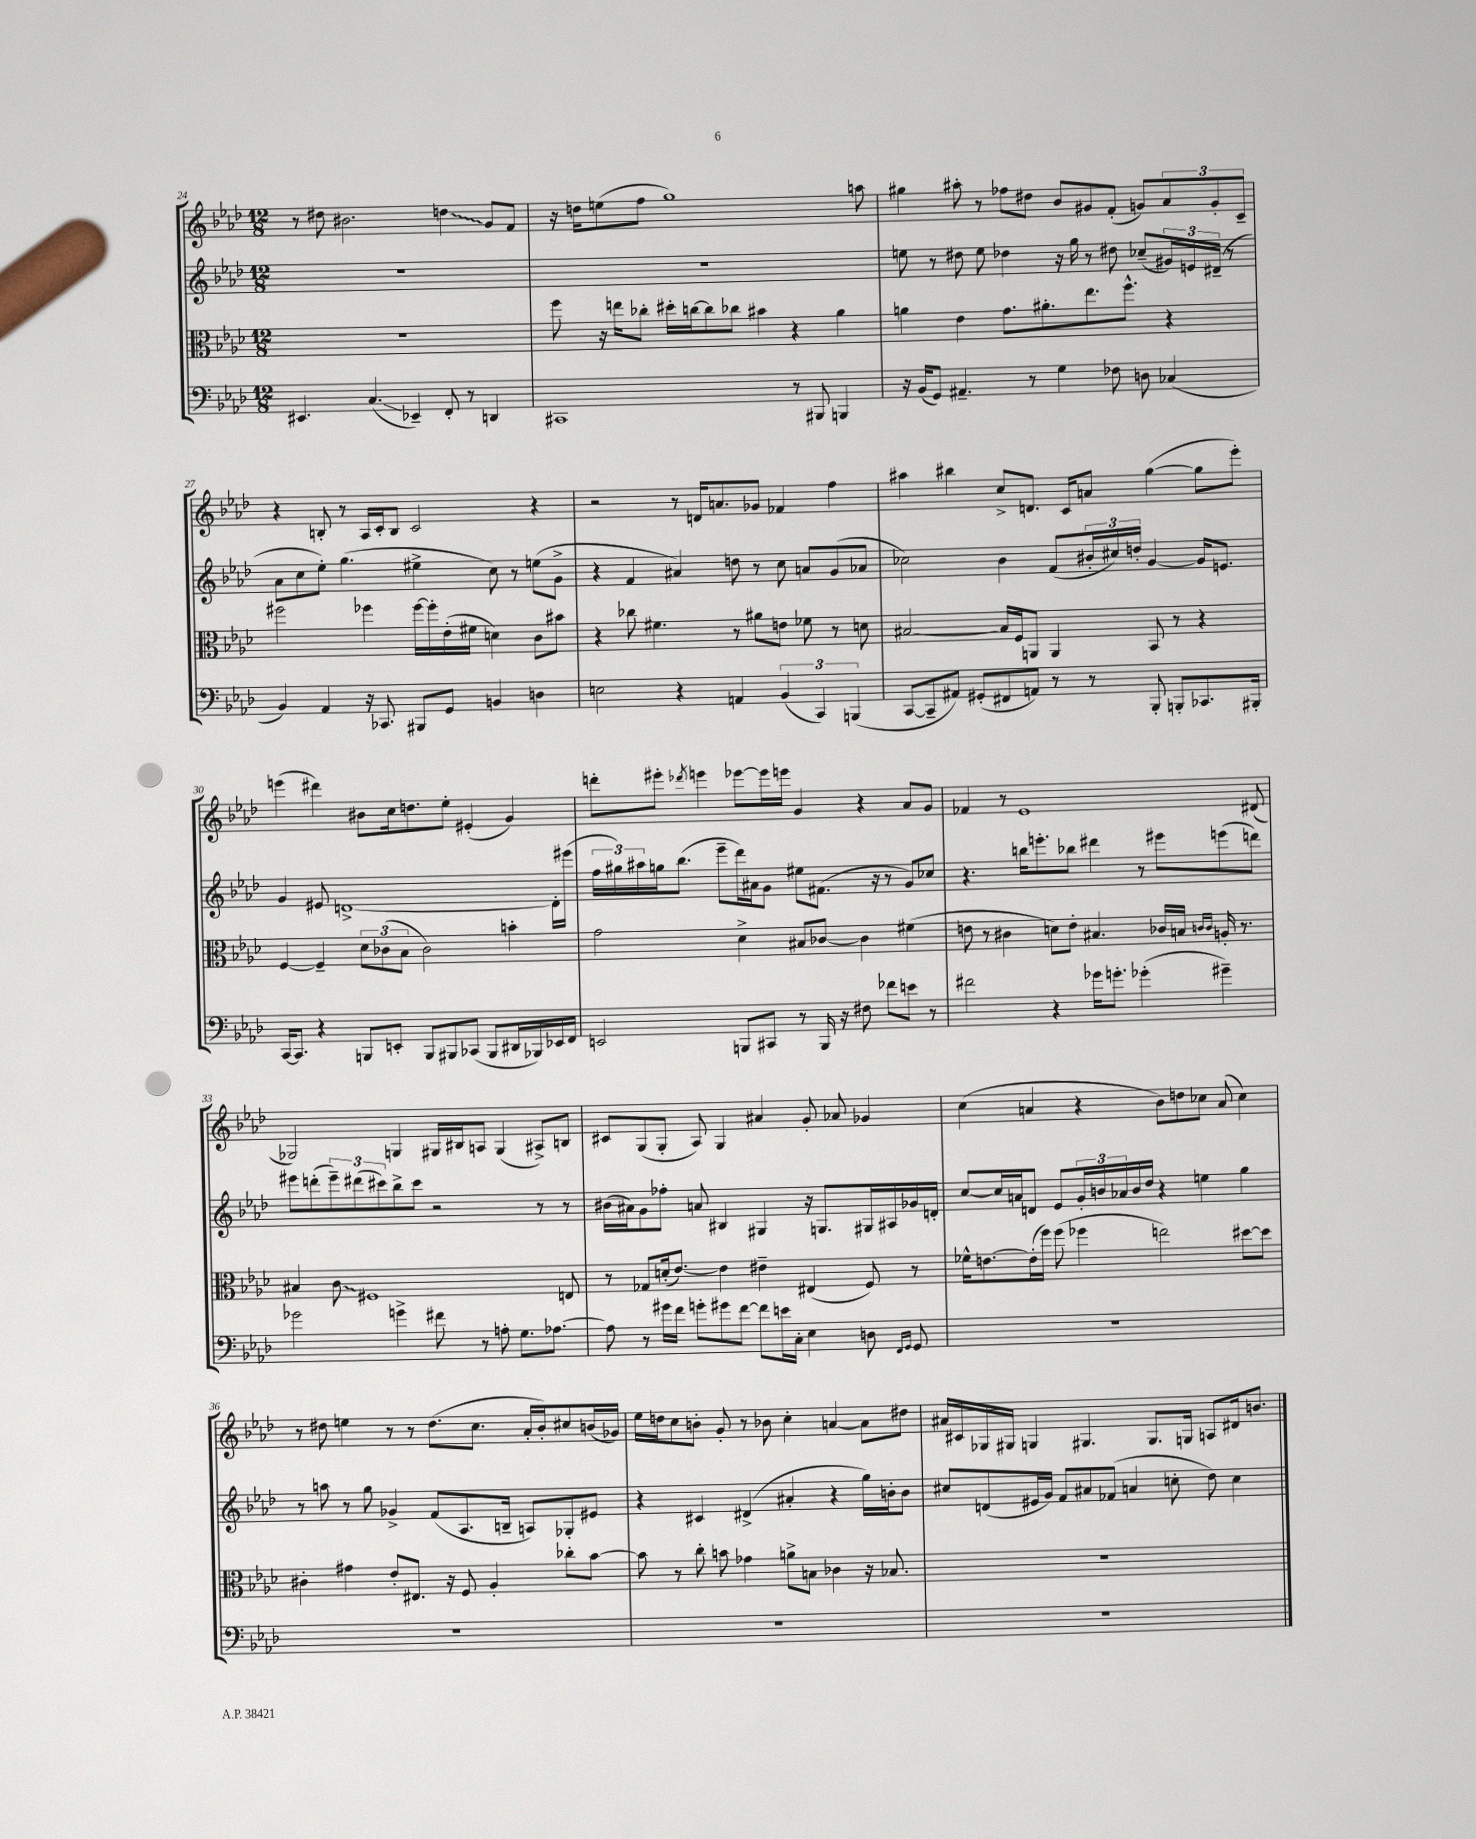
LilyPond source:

<<
\new StaffGroup <<
\new Staff = "s0" {
    \clef treble \key aes \major \numericTimeSignature \time 12/8
    r8 dis''8 bis'2. \once \override Glissando.style = #'zigzag d''4\glissando g'8 f'8 |
    r16 d''16 e''8( f''8 g''1) a''8 |
    gis''4 ais''8-. r8 fes''8 dis''8 bes'8 gis'8 f'8-.( g'8) \tuplet 3/2 { aes'8 g'8-. c'8-- } |
    r4 b8-. r8 aes16 c'16-. b8 c'2 r4 |
    r2 r8 d'16 a'8. ges'8 fes'4 f''4 |
    ais''4 bis''4 c''8-> d'8. c'16 a'8 g''4~( g''8 ees'''8-.) |
    e'''4( dis'''4) bis'8 c''16 d''8. ees''8-. eis'4-.( g'4) |
    d'''8-. eis'''8-. \acciaccatura { des'''8 } e'''4 ees'''8~ ees'''16 e'''16 g'4 r4 aes'8 g'8 |
    fes'4 r8 ees'1 dis'8( |
    ges2) g4 gis16 bis16 a8 gis4( ais8->) b8 |
    cis'8 g8( g8-. aes8) g4 ais'4 g'8-. aes'8 ges'4 |
    c''4( a'4 r4 bes'8) d''8 ces''8 a'8( ces''4) |
    r8 dis''8 e''4 r8 r8 dis''8.( c''8. aes'16-. bes'16-.) cis''8 b'16( ges'16) |
    ees''16 d''16 c''8 b'8-. g'8-. r8 bes'8 c''4-. a'4~ a'8 dis''8 |
    ais'16 cis'16 ges16 gis16 g4 gis4. gis8. g16 a8 dis'16 b'8. \bar "|." |
}
\new Staff = "s1" {
    \clef treble \key aes \major \numericTimeSignature \time 12/8
    R1. |
    R1. |
    e''8 r8 dis''8 e''8 des''4 r16 g''16 r8 dis''8 ces''8--( \tuplet 3/2 { gis'16) e'16 dis'16--( } r8 |
    aes'8 c''8 ees''8-.) g''4.( eis''4-> c''8) r8 e''8( g'8-> |
    r4 f'4 ais'4) d''8 r8 c''8 a'8 g'8( aes'8 |
    ces''2) bes'4 f'8( \tuplet 3/2 { bis'16-. cis''16) d''16-. } g'4~ g'16 e'8. |
    g'4 eis'8 d'1~-> d'16-. eis'''16( |
    \tuplet 3/2 { f''16 gis''16) ais''16 } g''16 bes''8.( ees'''8-- des'''16) ais'16 g'8 eis''8 fis'8.( r16 r8 g'8) ces''8 |
    r4. b''16 e'''8.-. bes''8 dis'''4 r8 eis'''8 e'''8( d'''8) |
    eis'''8 d'''8-.( \tuplet 3/2 { eis'''8--) dis'''8( cis'''8) } bes''8-> cis'''8 r2 r8 r8 |
    bis'16( ais'16) g'8 fes''8-. a'8 bis4 gis4 r16 g8. gis16 ais16 ges'16 d'16-. |
    c''8~ c''16 a'16 d'8 ees'8 \tuplet 3/2 { g'16-. b'16 aes'16 } b'16 des''16 r4 e''4 g''4 |
    r8 a''8 r8 g''8 ges'4-> f'8( aes8. b16-- a8) ges8-. eis'8 |
    r4 cis'4 dis'4->( ais'4-. r4 g''16) b'16-. b'8 |
    cis''8 d'8( eis'16 g'16) f'8 ais'8 fes'8( a'4 c''8-. des''8) c''4 \bar "|." |
}
\new Staff = "s2" {
    \clef alto \key aes \major \numericTimeSignature \time 12/8
    R1. |
    f''8 r16 e''16 ces''8-. dis''16-. c''16~ c''8 ces''8 bis'4 r4 aes'4 |
    a'4 ees'4 g'8. ais'8.-. ees''8. f''8.-^ r4 |
    fis''2 fes''4 fes''16~ fes''16-. ees'16-.( fis'16 d'4) c'8 bis'8 |
    r4 ces''8 fis'4. r8 ais'8 e'8 fes'8 r8 d'8 |
    bis2~ bis16 f16 a,8 a,4 bes,8 r8 r4 |
    f4~ f4-- \tuplet 3/2 { des'8 ces'8( bes8 } ces'2) b'4-. |
    g'2 des'4-> bis8 ces'8~ ces'4 fis'4( |
    e'8 r8 cis'4 d'8) e'8-. bis4. ces'16 b16 \grace { c'16 c'16 } a16-. r8. |
    bis4 \once \override Glissando.style = #'zigzag c'8\glissando fis1 e8 |
    r8 ges8 d'16-.( ees'8.~) ees'4 eis'4-- eis4( f8) r8 |
    fes'16-^ e'8.~ e'16-.( f''16) f''8( fes''4 e''2) dis''8~ dis''8 |
    cis'4-. gis'4 ees'8-. eis8. r16 f8 aes4-. ces''8-. bes'8~ |
    bes'8 r8 c''8-. b'8 ges'4 a'8-> b8 ces'4 r16 bes8. |
    R1. \bar "|." |
}
\new Staff = "s3" {
    \clef bass \key aes \major \numericTimeSignature \time 12/8
    eis,4. c4.\glissando( ees,4--) f,8-. r8 d,4 |
    cis,1 r8 bis,,8 b,,4 |
    r16 bes,16( g,8) ais,4.-- r8 g4 fes8 d8 ces4( |
    bes,4) aes,4 r16 ces,8. bis,,8 g,8 b,4 d4 |
    e2 r4 a,4 \tuplet 3/2 { bes,4( c,4) b,,4( } |
    c,8~ c,8-- ais,8) gis,8-.( fis,8 a,8) r8 r8 bes,,8-. b,,8-. ces,8. bis,,16-. |
    c,16~ c,8. r4 b,,8 e,8-. b,,8 bis,,8 ces,8( bis,,8 dis,16 bes,,16) ees,16 f,16 |
    e,2 b,,8 cis,8 r8 b,,16 r16 fis8 fes'8 e'8 r8 |
    fis'2 r4 ges'16 g'8.-. ges'4-.( gis'4--) |
    ges'2 g'4-> fis'8 r8 a8-. g8. aes8.~ |
    aes8 r8 gis'16 f'16 g'8-. gis'8 f'8~ f'8 e'16 c16-. ees4 d8 \grace { f,16 g,16 } g,8 |
    R1. |
    R1. |
    R1. |
    R1. \bar "|." |
}
>>
>>
\layout { \context { \Score currentBarNumber = #24 } }
